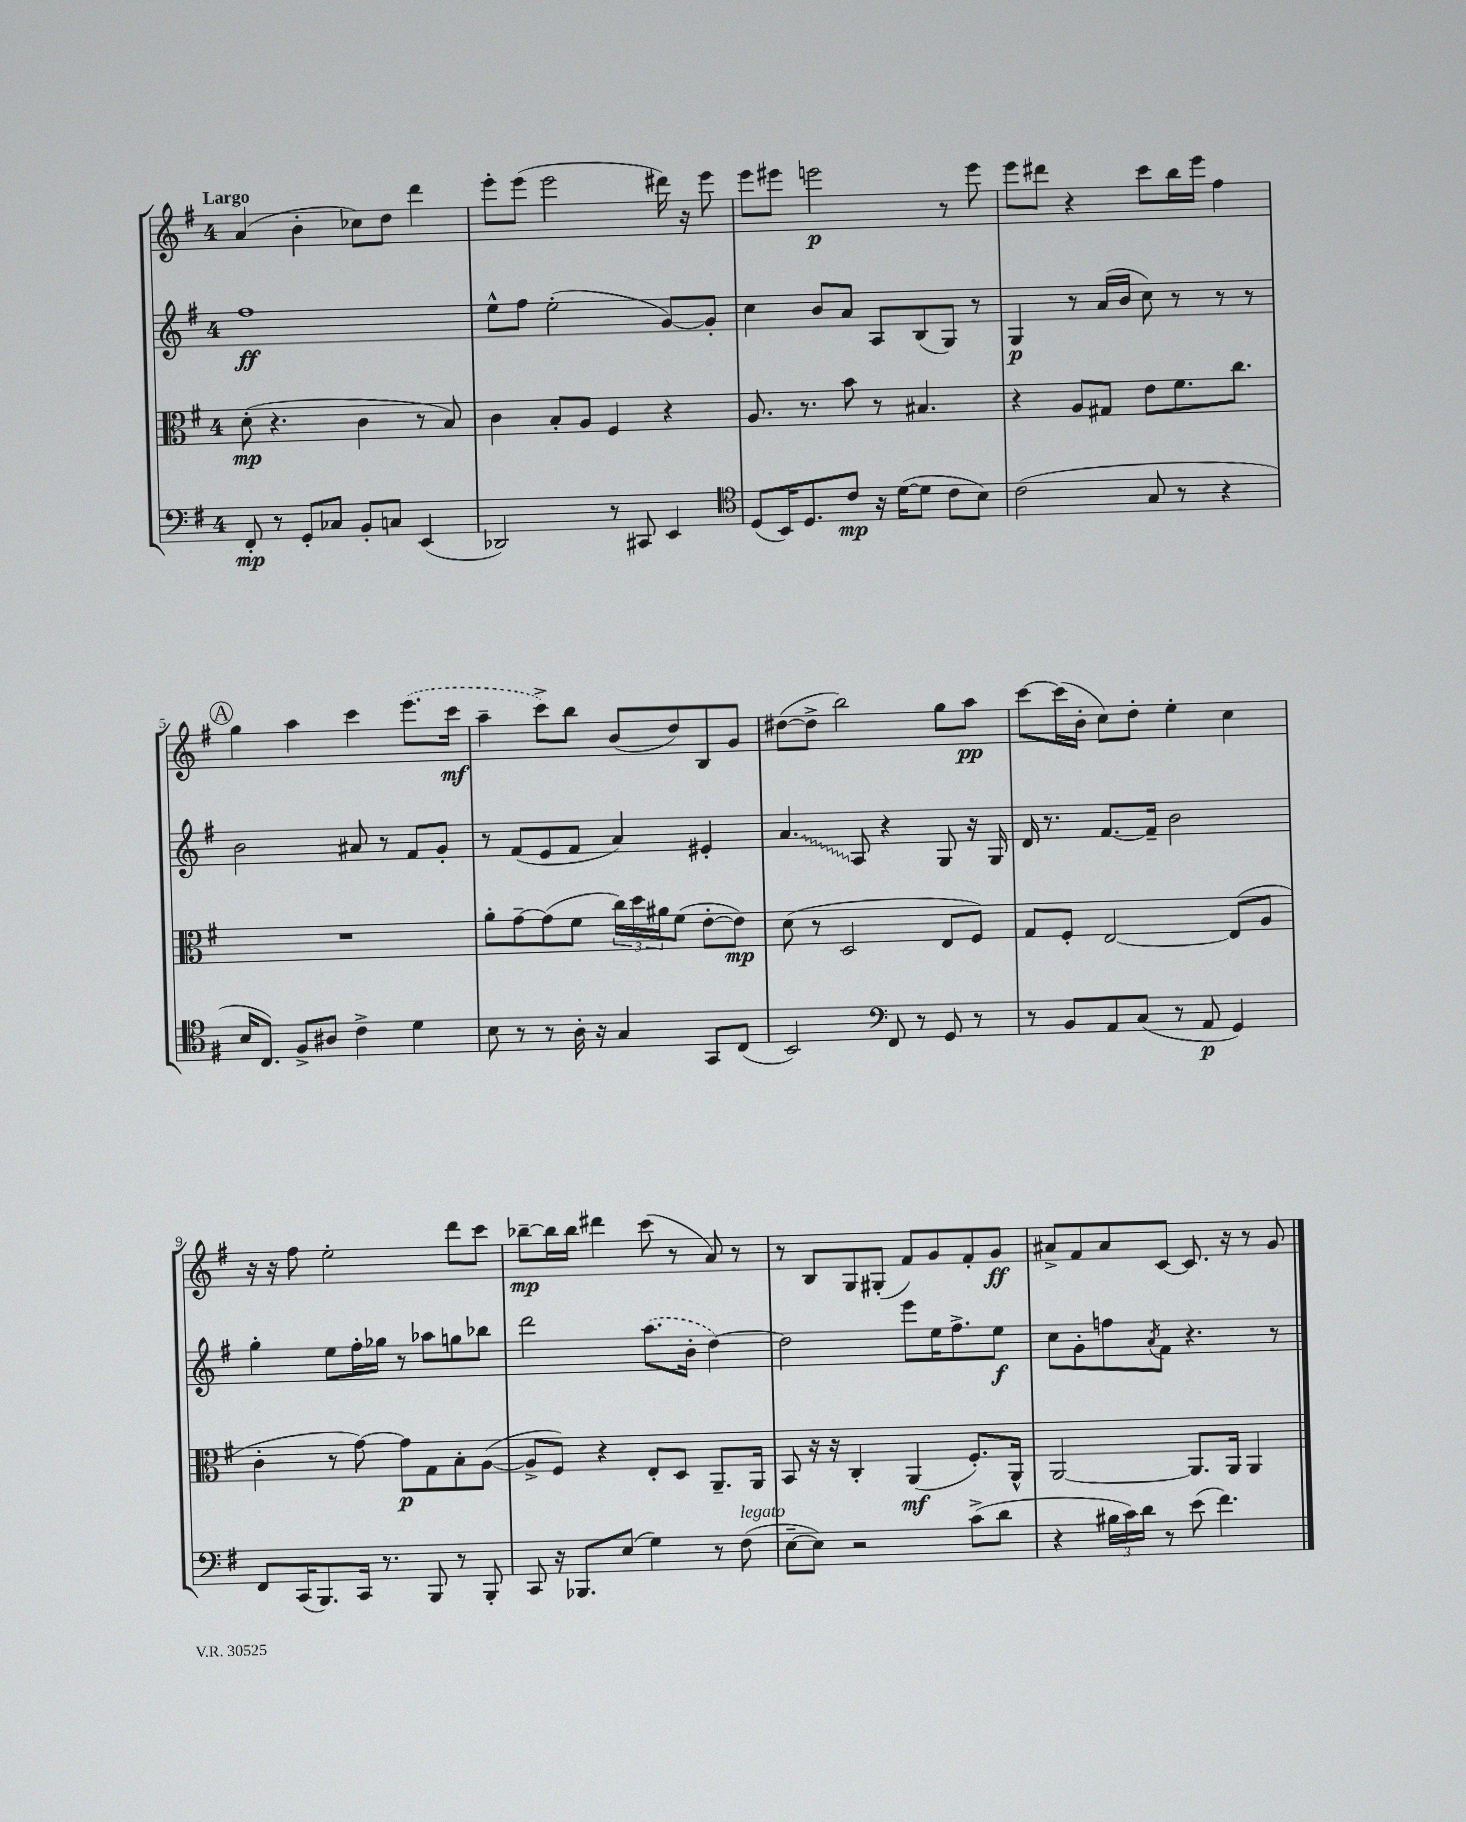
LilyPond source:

<<
\new StaffGroup <<
\new Staff = "s0" {
    \clef treble \key g \major \once \override Staff.TimeSignature.style = #'single-digit \time 4/4 \tempo "Largo"
    a'4( b'4-. ces''8) d''8 d'''4 |
    e'''8-. e'''8( e'''2 dis'''16) r16 e'''8 |
    e'''8 eis'''8 e'''2\p r8 e'''8 |
    e'''8 dis'''8 r4 c'''8 b''16 e'''16 fis''4 |
    \mark \markup { \circle "A" } g''4 a''4 c'''4 \once \slurDashed e'''8.( c'''16\mf |
    a''4-- c'''8->) b''8 b'8( d''8) b8 g'8 |
    dis''8~( dis''8-> b''2) g''8 a''8\pp |
    c'''8~ c'''16( b'16-. c''8) d''8-. e''4-. c''4 |
    r16 r16 fis''8 e''2-. d'''8 c'''8 |
    bes''8~--\mp bes''16 bes''16 dis'''4 c'''8( r8 a'8) r8 |
    r8 b8 g8 gis8-.( fis'8) g'8 fis'8-. g'8\ff |
    ais'8-> fis'8 ais'8 c'8~ c'8. r16 r8 g'8 \bar "|." |
}
\new Staff = "s1" {
    \clef treble \key g \major \once \override Staff.TimeSignature.style = #'single-digit \time 4/4
    fis''1\ff |
    e''8-^ fis''8 e''2-.( g'8~) g'8-. |
    c''4 b'8 a'8 a8 b8( g8) r8 |
    g4\p r8 a'16( b'16 c''8) r8 r8 r8 |
    \mark \markup { \circle "A" } b'2 ais'8 r8 fis'8 g'8-. |
    r8 fis'8( e'8 fis'8 a'4) eis'4-. |
    \once \override Glissando.style = #'zigzag a'4.\glissando a8 r4 g8 r16 g16 |
    d'16 r8. fis'8.~ fis'16-- b'2 |
    g''4-. e''8 fis''16-. ges''16 r8 aes''8 g''8 bes''8 |
    d'''2 \once \slurDashed a''8.( b'16-. d''4~) |
    d''2 e'''8 e''16 fis''8.-> e''8\f |
    c''8 g'8-. f''8 \acciaccatura { a'8 } fis'8 r4. r8 \bar "|." |
}
\new Staff = "s2" {
    \clef alto \key g \major \once \override Staff.TimeSignature.style = #'single-digit \time 4/4
    d'8-.\mp( r4. c'4 r8 b8) |
    c'4 b8-. a8 fis4 r4 |
    a8. r8. b'8 r8 bis4. |
    r4 a8 gis8 e'8 fis'8. c''8. |
    \mark \markup { \circle "A" } R1 |
    a'8-. g'8~-- g'8( fis'8 \tuplet 3/2 { c''16) d''16 ais'16 } fis'8( e'8~-. e'8\mp) |
    d'8( r8 d2 e8 fis8) |
    g8 fis8-. e2~ e8( a8 |
    c'4-. r8 g'8~) g'8\p g8 b8-. a8~( |
    a8-> fis8) r4 e8-. d8 a,8.-- a,16 |
    b,8 r16 r16 c4-. a,4\mf( fis8.-.) a,16-^ |
    a,2~ a,8. a,16 a,4 \bar "|." |
}
\new Staff = "s3" {
    \clef bass \key g \major \once \override Staff.TimeSignature.style = #'single-digit \time 4/4
    fis,8-.\mp r8 g,8-. ces8 b,8-. c8 e,4( |
    des,2) r8 cis,8 e,4 |
    \clef tenor d8( b,16) d8. c'8\mp r16 d'16~( d'8 c'8 b8) |
    c'2( g8 r8 r4 |
    \mark \markup { \circle "A" } b16 c8.) fis8-> ais8 c'4-> d'4 |
    b8 r8 r8 a16-. r16 g4 g,8 c8( |
    b,2) \clef bass fis,8 r8 g,8 r8 |
    r8 b,8 a,8 c8( r8 a,8\p g,4) |
    fis,8 c,16( b,,8.) c,16 r8. b,,8 r8 b,,8-. |
    c,8 r16 bes,,8. e8( g4) r8 fis8^\markup { \italic "legato" }( |
    e8~-- e8) r2 c'8->( d'8 |
    r4 \tuplet 3/2 { bis16 c'16) d'16 } r8 e'8( fis'4.) \bar "|." |
}
>>
>>
